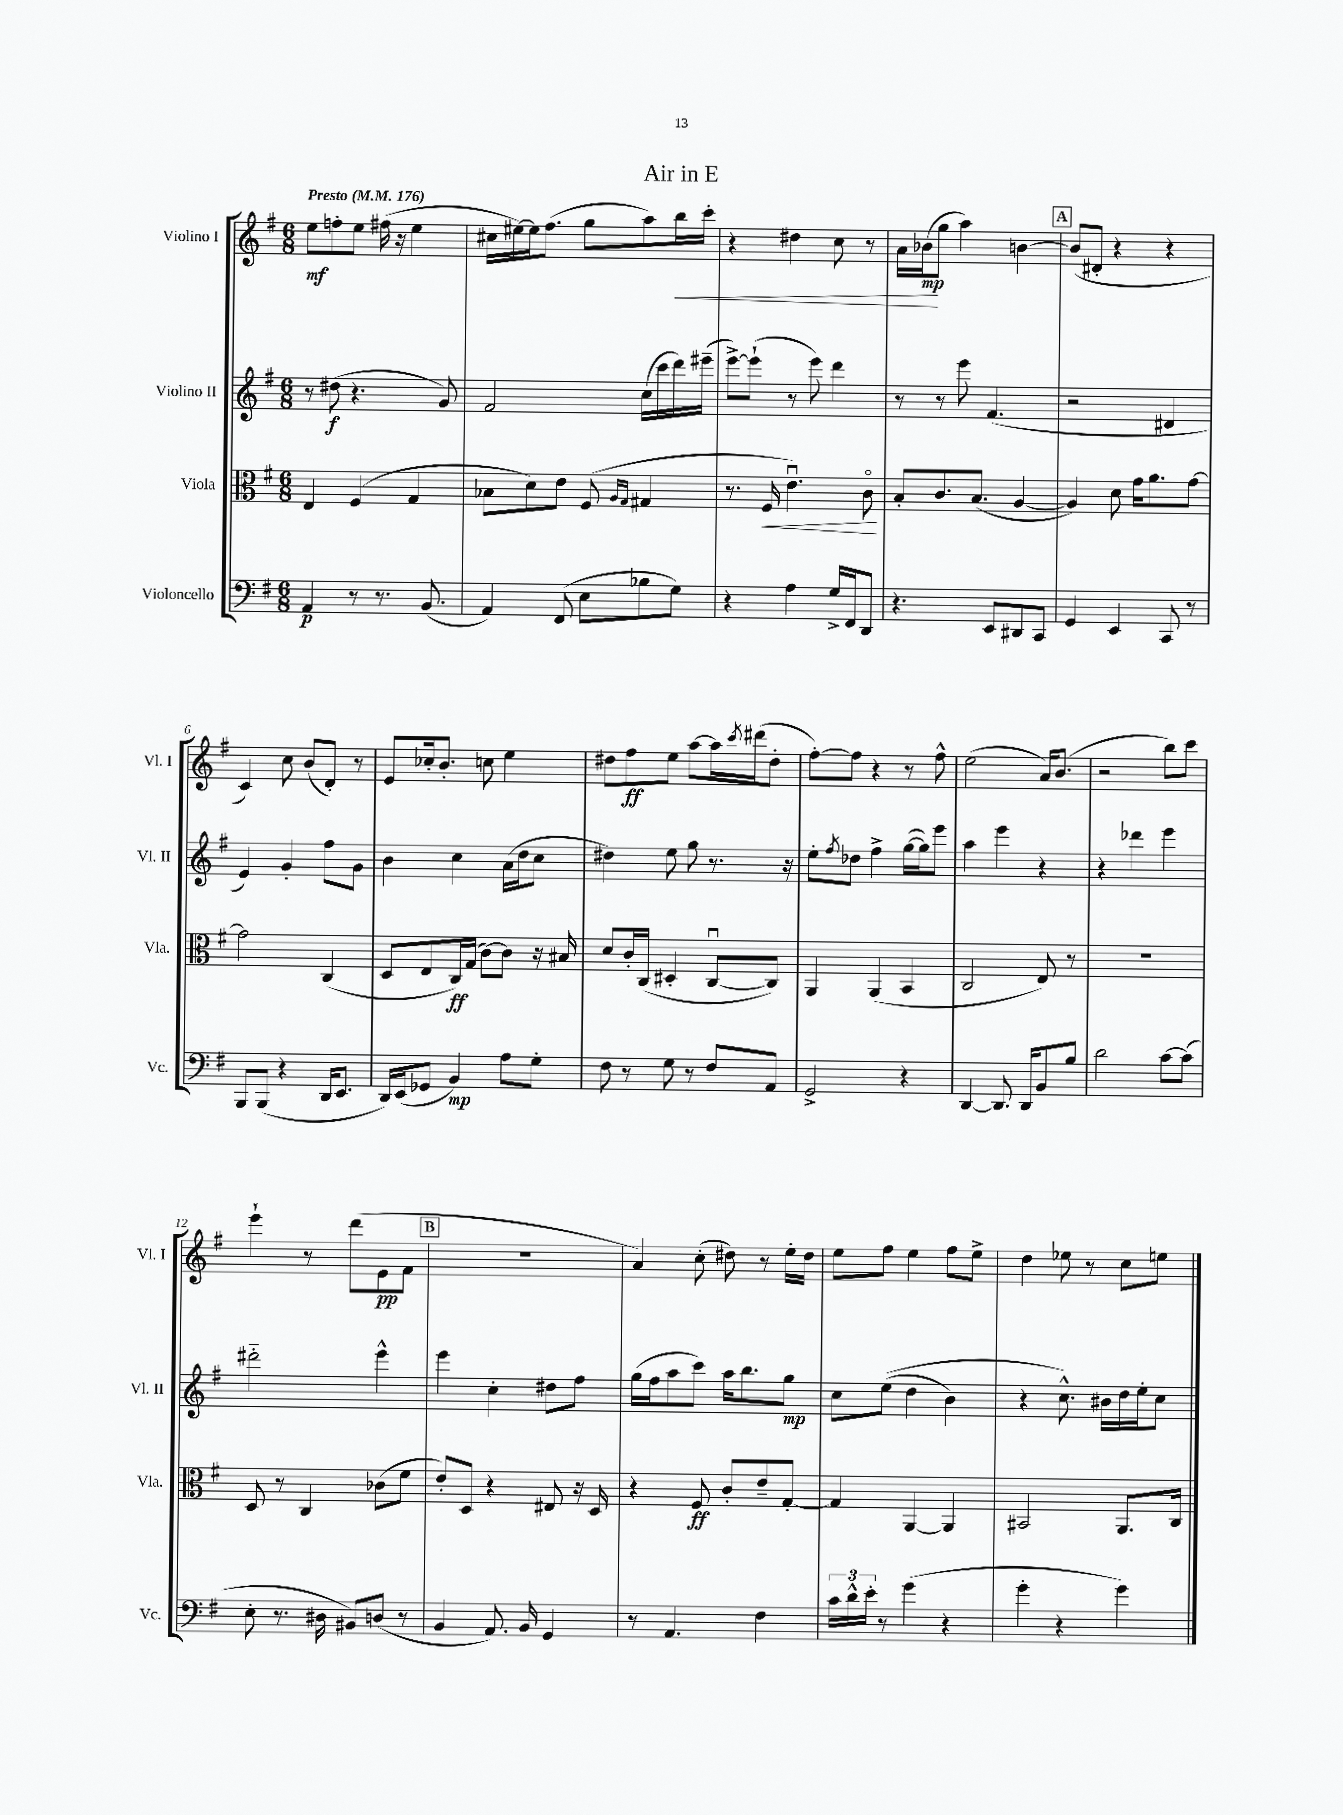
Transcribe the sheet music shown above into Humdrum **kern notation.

**kern	**kern	**kern	**kern
*staff4	*staff3	*staff2	*staff1
*clefF4	*clefC3	*clefG2	*clefG2
*k[f#]	*k[f#]	*k[f#]	*k[f#]
*M6/8	*M6/8	*M6/8	*M6/8
*MM176	*MM176	*MM176	*MM176
4AA	4E	8r	8ee
.	.	(8dd#	8ff'
8r	(4F#	4.r	8ee
8.r	.	.	(16ff#
.	.	.	16r
.	4G	.	4ee
(8.BB	.	.	.
.	.	8g)	.
=	=	=	=
4AA)	8B-	2f#	16cc#
.	.	.	[16ee#)
.	8d)	.	16ee#]
.	.	.	(8.ff#
(8FF#	8e	.	.
8E	(8F#	.	8gg
.	16qqA	.	.
.	16qqG	.	.
8B-	4G#	(16cc	8aa)
.	.	16ccc	.
8G)	.	16ddd)	16bb
.	.	(16eee#~	16ccc'
=	=	=	=
4r	8.r	[8eee^)	4r
.	.	(8eee`]	.
.	16F#	.	.
4A	4.eu)	8r	4dd#
.	.	8eee)	.
16G^	.	4ddd	8cc
16FF#	.	.	.
8DD	8co	.	8r
=	=	=	=
4.r	8B'	8r	16a
.	.	.	(16b-
.	8.c	8r	8gg
.	.	8eee	4aa)
.	(8.B	.	.
8EE	.	(4.f#	.
8DD#	[4A	.	[4b
8CC	.	.	.
=	=	=	=
4GG	4A])	2r	(8b]
.	.	.	8d#'
4EE	8d	.	4r
.	16g	.	.
.	8.a	.	.
8CC	.	4d#	4r
8r	[8g	.	.
=	=	=	=
8BBB	2g]	4e)	4c)
(8BBB	.	.	.
4r	.	4g'	8cc
.	.	.	(8b
16DD	(4C	8ff#	8d')
8.EE	.	.	.
.	.	8g	8r
=	=	=	=
16DD)	8D	4b	8e
(16EE	.	.	.
8GG-	8E	.	16cc-'
.	.	.	8.b'
4BB)	16C)	4cc	.
.	(16G	.	.
.	[8c)	.	8cc
8A	8c]	(16a	4ee
.	.	16dd	.
8G'	16r	8cc	.
.	16B#	.	.
=	=	=	=
8F#	8d	4dd#)	8dd#
8r	16c'	.	8ff#
.	(16C	.	.
8G	4D#'	8ee	8ee
8r	.	8gg	[8aa
8F#	[8Cu	8.r	16aa]
.	.	.	8qccc
.	.	.	(16ddd#
8AA	8C])	.	8dd#'
.	.	16r	.
=	=	=	=
2GG^	4AA	8ee'	[8ff#')
.	.	8qff#	.
.	.	8dd-	8ff#]
.	(4AA	4ff#^	4r
4r	4BB	([16gg	8r
.	.	16gg])	.
.	.	8eee	8ff#^^
=	=	=	=
[4DD	2C	4aa	(2ee
8.DD]	.	4eee	.
16DD	.	.	.
8BB	8E)	4r	16a)
.	.	.	(8.b
8B	8r	.	.
=	=	=	=
2d	2.r	4r	2r
.	.	4ddd-	.
[8c	.	4eee	8bb)
(8c]	.	.	8ccc
=	=	=	=
8E'	8D	2ddd#'~	4eee`
8.r	8r	.	.
.	4C	.	8r
16D#	.	.	.
8BB#)	.	.	(8ddd
(8D	(8c-	4eee^^	8e
8r	8f#	.	8f#
=	=	=	=
4BB	8e')	4eee	2.r
.	8D	.	.
8.AA)	4r	4cc'	.
16BB	.	.	.
4GG	8E#	8dd#	.
.	16r	8ff#	.
.	16D	.	.
=	=	=	=
8r	4r	(16gg	4a)
.	.	16ff#	.
4.AA	.	8aa	.
.	8F#	8ccc)	(8cc'
.	8c'	16aa	8dd#)
.	.	8.bb	.
4F#	8e~	.	8r
.	[8G'	8gg	16ee'
.	.	.	16dd#
=	=	=	=
24c	4G]	8cc	8ee
24d^^	.	.	.
24e'	.	.	.
8r	.	&((8ee	8ff#
(4g	[4AA	4dd	4ee
4r	4AA]	4b)	8ff#
.	.	.	8ee^
=	=	=	=
4g'	2BB#	4r	4dd
4r	.	8.cc^^&)	8ee-
.	.	.	8r
.	.	16b#	.
4g)	8.AA	16dd	8cc
.	.	16ee'	.
.	.	8cc	8ee
.	16C	.	.
==	==	==	==
*-	*-	*-	*-
